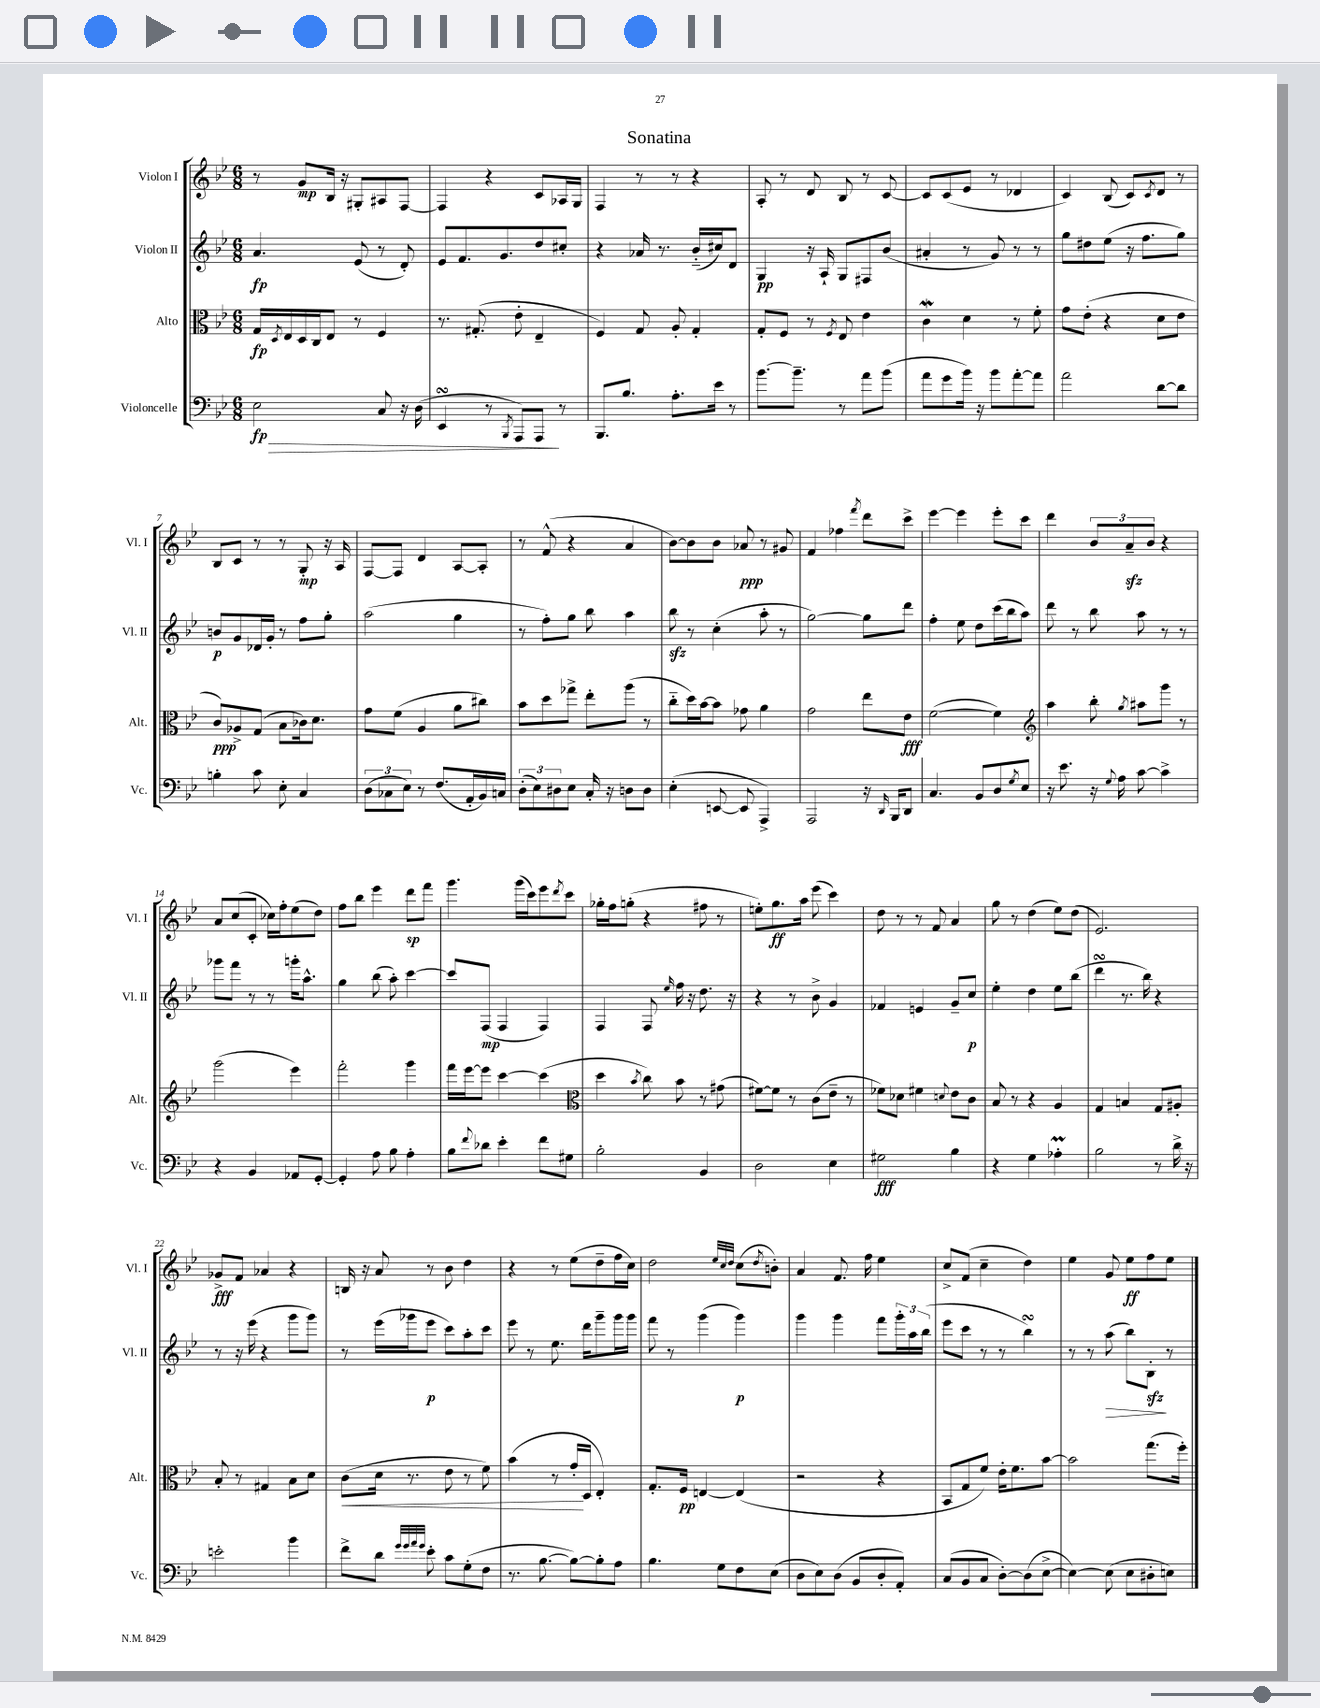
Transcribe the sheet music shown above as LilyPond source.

\header { title = "Sonatina" }
<<
\new StaffGroup <<
\new Staff = "s0" \with { instrumentName = "Violon I" shortInstrumentName = "Vl. I" } {
    \clef treble \key bes \major \numericTimeSignature \time 6/8
    r8 g'8\mp bes16 r16 gis8-. ais8 f8~ |
    f4 r4 c'8 aes16 g16 |
    f4 r8 r8 r4 |
    a8-. r8 d'8 bes8 r8 c'8~ |
    c'8 c'8( ees'8 r8 des'4 |
    c'4) bes8( c'8) \acciaccatura { c'8 } d'8 r8 |
    bes8 c'8 r8 r8 g8-.\mp r16 a16 |
    f8~ f8 d'4 a8~ a8-. |
    r8 f'8-^( r4 a'4 |
    bes'8~) bes'8 bes'8 aes'8\ppp r8 gis'8 |
    f'4 fes''4 \acciaccatura { f'''8 } d'''8 c'''8-> |
    ees'''4~ ees'''4 ees'''8-. c'''8 |
    d'''4 \tuplet 3/2 { bes'8 a'8--\sfz bes'8 } r4 |
    a'8 c''8( c'8-. ces''16) f''16-. ees''8( d''8) |
    f''8 bes''8 ees'''4 d'''8\sp f'''8 |
    g'''4. g'''16( c'''16) ees'''8 \acciaccatura { d'''8 } c'''8 |
    ges''16-. f''16 g''8-.( r4 fis''8 r8 |
    e''8-.) g''8.\ff a''16 ees'''8( c'''4) |
    d''8 r8 r8 f'8 a'4 |
    g''8 r8 d''4( ees''8) d''8( |
    ees'2.) |
    ges'8->\fff f'8 aes'4 r4 |
    b16 r16 a'8 r8 bes'8 d''4 |
    r4 r8 ees''8( d''8-- f''16 c''16) |
    d''2 \grace { ees''32 c''32 d''32 } c''8( \acciaccatura { d''8 } b'8-.) |
    a'4 f'8. f''16 ees''4 |
    c''8-> f'8( c''4-- d''4) |
    ees''4 g'8 ees''8\ff f''8 ees''8 \bar "|." |
}
\new Staff = "s1" \with { instrumentName = "Violon II" shortInstrumentName = "Vl. II" } {
    \clef treble \key bes \major \numericTimeSignature \time 6/8
    a'4.\fp ees'8( r8 d'8-.) |
    ees'8 f'8. g'8. d''8 cis''8-. |
    r4 aes'16 r8. bes'16-_( cis''16) d'8 |
    g4\pp r16 a16-! g8 fis8 bes'8( |
    ais'4-. r8 g'8) r8 r8 |
    g''8 dis''8 ees''8( r16 f''8. g''8) |
    b'8\p g'8 des'16 g'16-. r8 f''8 g''8-. |
    a''2( g''4 |
    r8 f''8-.) g''8 bes''8 a''4 |
    bes''8\sfz r8 c''4-.( a''8-. r8 |
    g''2~) g''8 d'''8 |
    f''4-. ees''8 d''8 c'''16( bes''16 a''8) |
    d'''8 r8 bes''8 a''8 r8 r8 |
    ges'''8 f'''8 r8 r8 g'''16-. a''8.-^ |
    g''4 bes''8( a''8-.) c'''4~ |
    c'''8 f8\mp( f4 f4) |
    f4 f8 \grace { ees''16 } f''16 r16 d''8. r16 |
    r4 r8 bes'8-> g'4 |
    fes'4 e'4 g'8-- c''8\p |
    ees''4-. d''4 ees''8 bes''8( |
    d'''4\turn r8. bes''16) r4 |
    r8 r16 ees'''16( r4 g'''8 g'''8) |
    r8 ees'''16( ges'''16 ees'''8\p c'''8) a''8-. c'''8 |
    ees'''8 r8 ees''8. d'''16 g'''8-- g'''16 g'''16 |
    f'''8 r8 g'''4( g'''4\p) |
    g'''4 g'''4 f'''8 \tuplet 3/2 { g'''16-. a''16 bes''16( } |
    ees'''8 c'''8 r8 r8 bes''4\turn) |
    r8 r8 a''8\>( bes''8) bes8-.\sfz\! r8 \bar "|." |
}
\new Staff = "s2" \with { instrumentName = "Alto" shortInstrumentName = "Alt." } {
    \clef alto \key bes \major \numericTimeSignature \time 6/8
    g16\fp \acciaccatura { d8 } ees16 d16 c16 ees8 r8 f4 |
    r8. gis8.-.( ees'8-. ees4-- |
    f4) g8 a8-. g4-. |
    g8-. f8 r8 \acciaccatura { f8 } ees8 ees'4 |
    c'4\mordent d'4 r8 f'8-. |
    g'8 ees'8-.( r4 d'8 ees'8 |
    c'8\ppp) aes8-> g8( bes8 ces'16) d'8. |
    g'8 f'8( a4 a'8 cis''8) |
    bes'8 d''8 ges''8-> ees''8-. a''8( r8 |
    c''8-_ d''16) bes'16~ bes'8 ges'8 a'4 |
    g'2 ees''8 ees'8\fff |
    f'2~( f'4) |
    \clef treble a''4 bes''8-. \acciaccatura { g''8 } ais''8 g'''8 r8 |
    g'''2( ees'''4) |
    f'''2-. g'''4 |
    f'''16 ees'''16~ ees'''8 c'''4~ c'''4( |
    \clef alto d''4 \acciaccatura { bes'8 } c''8) bes'8 r8 gis'8( |
    fis'8~) fis'8 r8 c'8( ees'8-- r8 |
    fes'8) des'8 fis'4 \appoggiatura { d'8 } ees'8 c'8 |
    bes8 r8 r4 a4 |
    g4 b4 g8 ais8-. |
    bes8-. r8 gis4 bes8 d'8 |
    c'8\<( d'16 r8. ees'8 r8 f'8) |
    bes'4( r8 g'16-.\! d16 ees4-.) |
    g8.-. f16\pp e4~ e4( |
    r2 r4 |
    bes,8 g8 f'8) ees'16-. f'8. bes'8~ |
    bes'2 g''8.( f''16-.) \bar "|." |
}
\new Staff = "s3" \with { instrumentName = "Violoncelle" shortInstrumentName = "Vc." } {
    \clef bass \key bes \major \numericTimeSignature \time 6/8
    ees2\fp\> c8 r16 d16( |
    ees,4\turn r8 \acciaccatura { bes,,8 } a,,8) a,,8\! r8 |
    bes,,8. bes8. a8.-. ees'16 r8 |
    bes'8.~ bes'8.-- r8 a'8 bes'8( |
    a'8 g'8 bes'16) r16 bes'8 a'8~-. a'8 |
    a'2 d'8~ d'8 |
    b4-. c'8 ees8-. c4 |
    \tuplet 3/2 { d8( ces8 ees8) } r8 f8.( a,16-. bes,16) c16 |
    \tuplet 3/2 { d8-.( ees8) dis8 } ees8 c16-. r16 d8 d8 |
    ees4-.( e,8~ e,8 a,,4->) |
    a,,2 r16 \grace { d,16 } bes,,16 d,8 |
    c4. bes,8 d8 \acciaccatura { g8 } ees8 |
    r16 ees'8. r16 \appoggiatura { g8 } a16 c'8~ c'4-> |
    r4 bes,4 aes,8 g,8~-. |
    g,4-. a8 bes8 a4-. |
    bes8 \appoggiatura { f'8 } des'8 ees'4-. f'8 gis8 |
    bes2-. bes,4 |
    d2 ees4 |
    gis2\fff bes4 |
    r4 g4 aes4-.\prall |
    bes2 r8 d'16-> r16 |
    e'2-. bes'4 |
    f'8-> d'8 \grace { g'32 g'32 a'32 g'32 } ees'8-. c'8 g8-.( f8 |
    r8. bes8.~ bes8~) bes8-. a8 |
    bes4. g8 f8 ees8( |
    d8 ees8) d8( bes,8 d8-. a,8-.) |
    c8( bes,8 c8 d8~-.) d8( ees8~-> |
    ees4~) ees8( ees8 dis8-. e8) \bar "|." |
}
>>
>>
